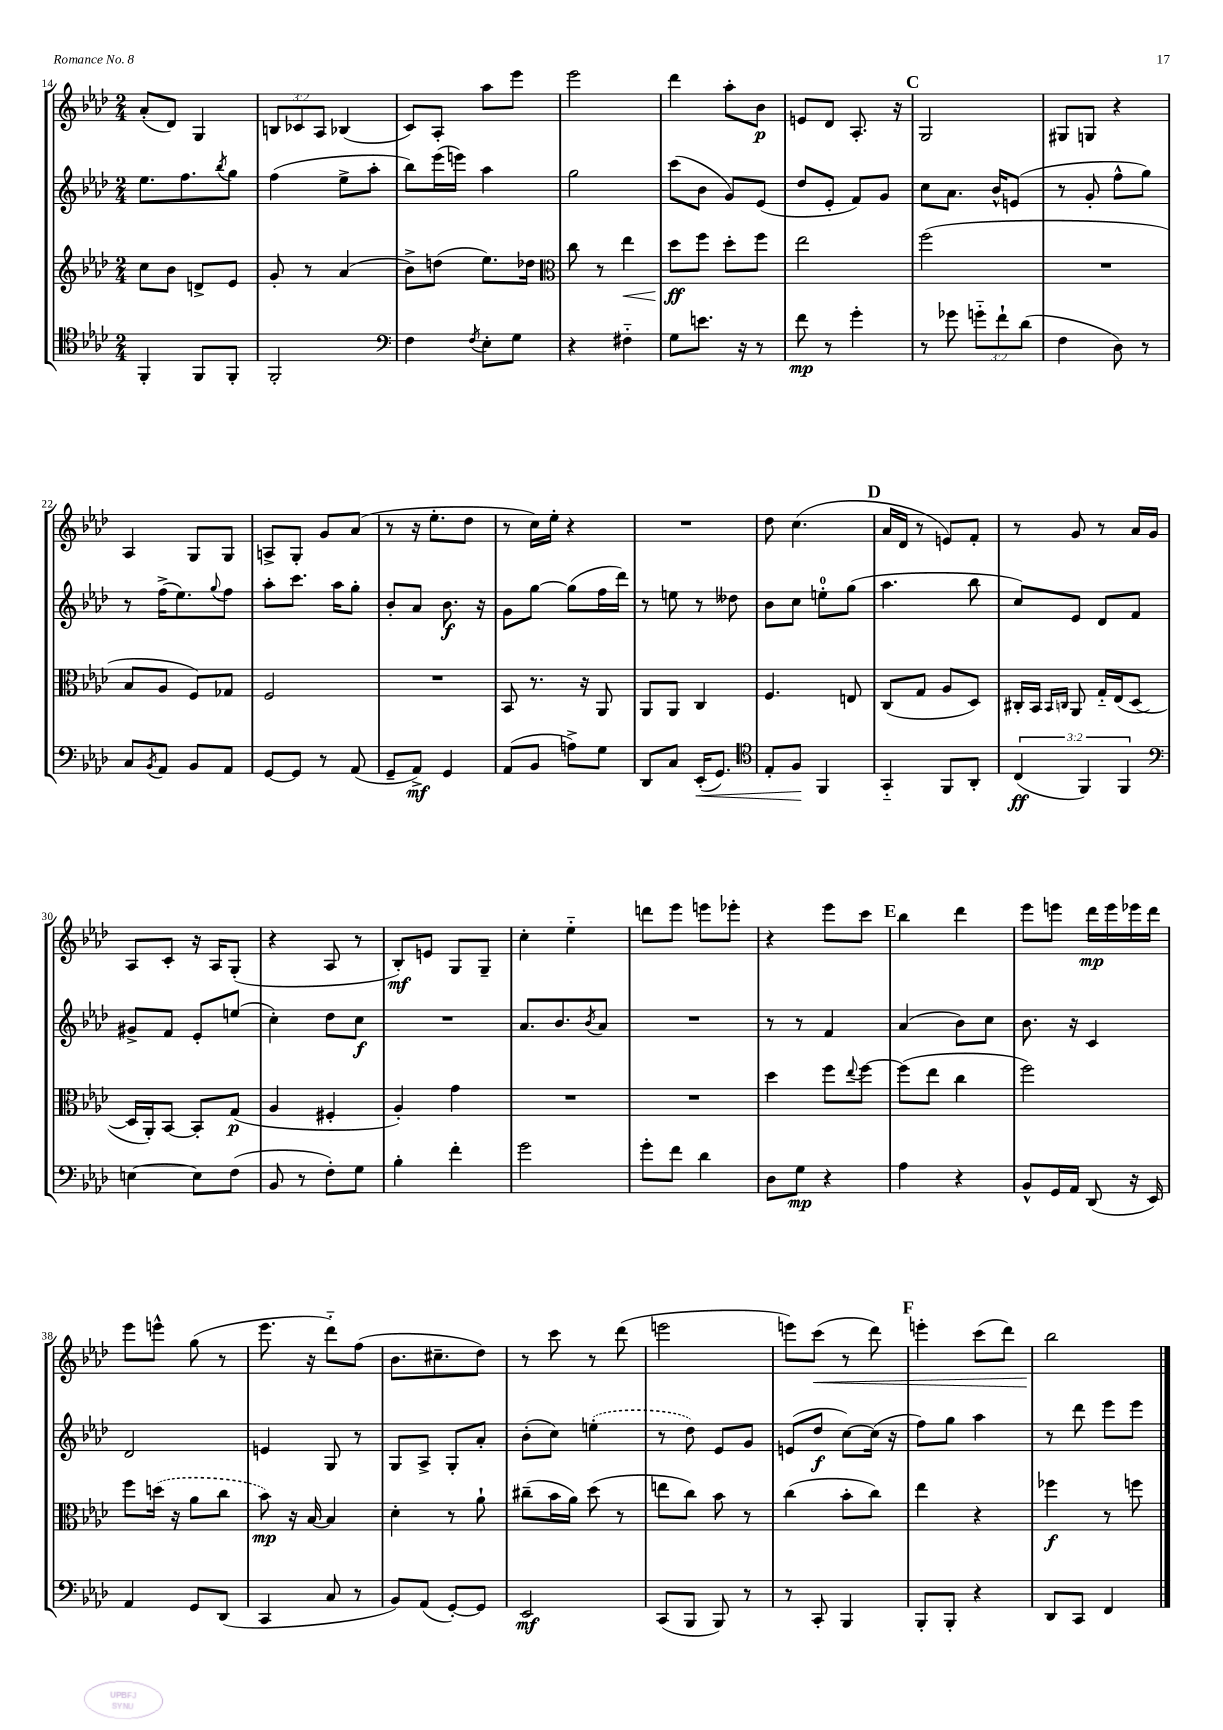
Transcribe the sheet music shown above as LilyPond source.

<<
\new StaffGroup <<
\new Staff = "s0" {
    \clef treble \key aes \major \numericTimeSignature \time 2/4 \override Staff.TupletNumber.text = #tuplet-number::calc-fraction-text
    aes'8-.( des'8) g4 |
    \tuplet 3/2 { b8 ces'8 aes8 } bes4( |
    c'8) aes8-. aes''8 ees'''8 |
    ees'''2 |
    des'''4 aes''8-. bes'8\p |
    e'8 des'8 aes8.-. r16 |
    \mark \markup { \bold "C" } g2 |
    gis8 g8 r4 |
    aes4 g8 g8 |
    a8-> g8-. g'8 aes'8( |
    r8 r16 ees''8.-. des''8 |
    r8 c''16) ees''16-. r4 |
    R2 |
    des''8 c''4.( |
    \mark \markup { \bold "D" } aes'16 des'16 r8 e'8) f'8-. |
    r8 g'8 r8 aes'16 g'16 |
    aes8 c'8-. r16 aes16 g8-.( |
    r4 aes8 r8 |
    bes8-.\mf) e'8 g8 g8-- |
    c''4-. ees''4-_ |
    d'''8 ees'''8 e'''8 ees'''8-. |
    r4 ees'''8 c'''8 |
    \mark \markup { \bold "E" } bes''4 des'''4 |
    ees'''8 e'''8 des'''16\mp e'''16 ees'''16 des'''16 |
    ees'''8 e'''8-^ g''8( r8 |
    ees'''8. r16 des'''8-_) f''8( |
    bes'8. cis''8.-- des''8) |
    r8 c'''8 r8 des'''8( |
    e'''2 |
    e'''8) c'''8\<( r8 des'''8) |
    \mark \markup { \bold "F" } e'''4-. c'''8( des'''8) |
    bes''2\! \bar "|." |
}
\new Staff = "s1" {
    \clef treble \key aes \major \numericTimeSignature \time 2/4
    ees''8. f''8. \acciaccatura { bes''8 } g''8 |
    f''4( ees''8-> aes''8-. |
    bes''8) ees'''16( e'''16) aes''4 |
    g''2 |
    c'''8( bes'8 g'8) ees'8( |
    des''8 ees'8-. f'8) g'8 |
    \mark \markup { \bold "C" } c''8 aes'8. bes'16-^ e'8( |
    r8 g'8-. f''8-^ g''8) |
    r8 f''16->( ees''8.) \appoggiatura { g''8 } f''8 |
    aes''8-. c'''8. aes''16 g''8-. |
    bes'8-. aes'8 bes'8.\f r16 |
    g'8 g''8~ g''8( f''16 des'''16) |
    r8 e''8 r8 deses''8 |
    bes'8 c''8 e''8-0-. g''8( |
    \mark \markup { \bold "D" } aes''4. bes''8 |
    c''8) ees'8 des'8 f'8 |
    gis'8-> f'8 ees'8-. e''8( |
    c''4-.) des''8 c''8\f |
    R2 |
    aes'8. bes'8. \acciaccatura { bes'8 } aes'8 |
    R2 |
    r8 r8 f'4 |
    \mark \markup { \bold "E" } aes'4( bes'8) c''8 |
    bes'8. r16 c'4 |
    des'2 |
    e'4 g8 r8 |
    g8 aes8-> g8-. aes'8-. |
    bes'8-.( c''8) \once \slurDashed e''4-.( |
    r8 des''8) ees'8 g'8 |
    e'8( des''8\f c''8~) c''16( r16 |
    \mark \markup { \bold "F" } f''8) g''8 aes''4 |
    r8 des'''8 ees'''8 ees'''8 \bar "|." |
}
\new Staff = "s2" {
    \clef treble \key aes \major \numericTimeSignature \time 2/4
    c''8 bes'8 d'8-> ees'8 |
    g'8-. r8 aes'4( |
    bes'8->) d''8( ees''8.) des''16 |
    \clef alto c''8 r8 ees''4\< |
    des''8\ff\! f''8 des''8-. f''8 |
    ees''2 |
    \mark \markup { \bold "C" } f''2( |
    R2 |
    bes8 aes8 f8) ges8 |
    f2 |
    R2 |
    bes,8 r8. r16 aes,8 |
    aes,8 aes,8 c4 |
    f4. e8 |
    \mark \markup { \bold "D" } c8( g8 aes8 des8) |
    cis16-. bes,16 \grace { bes,16 c16 } aes,8 g16-_ ees16( des8~ |
    des16 aes,16-.) bes,8~ bes,8-. g8\p( |
    aes4 fis4-. |
    aes4-.) g'4 |
    R2 |
    R2 |
    des''4 f''8 \appoggiatura { ees''8 } f''8~ |
    \mark \markup { \bold "E" } f''8( ees''8 c''4 |
    f''2) |
    f''8 \once \slurDashed d''16( r16 aes'8 c''8 |
    bes'8\mp) r16 bes16~ bes4 |
    des'4-. r8 aes'8-! |
    cis''8--( bes'16 aes'16) des''8( r8 |
    e''8 c''8) bes'8 r8 |
    c''4( bes'8-. c''8) |
    \mark \markup { \bold "F" } ees''4 r4 |
    fes''4\f r8 f''8 \bar "|." |
}
\new Staff = "s3" {
    \clef tenor \key aes \major \numericTimeSignature \time 2/4 \override Staff.TupletNumber.text = #tuplet-number::calc-fraction-text
    f,4-. f,8 f,8-. |
    f,2-. |
    \clef bass f4 \acciaccatura { f8 } ees8-. g8 |
    r4 fis4-_ |
    g8 e'8. r16 r8 |
    f'8\mp r8 g'4-. |
    \mark \markup { \bold "C" } r8 ges'8 \tuplet 3/2 { g'8-_ f'8-! des'8( } |
    f4 des8) r8 |
    c8 \acciaccatura { bes,8 } aes,8 bes,8 aes,8 |
    g,8~ g,8 r8 aes,8( |
    g,8-- aes,8->\mf) g,4 |
    aes,8( bes,8 a8->) g8 |
    des,8 c8 ees,16-.\<( g,8.) |
    \clef tenor ees8-. f8\! f,4 |
    \mark \markup { \bold "D" } g,4-_ f,8 aes,8-. |
    \tuplet 3/2 { c4\ff( f,4) f,4 } |
    \clef bass e4~ e8 f8( |
    bes,8 r8 f8-.) g8 |
    bes4-. f'4-. |
    g'2 |
    g'8-. f'8 des'4 |
    des8 g8\mp r4 |
    \mark \markup { \bold "E" } aes4 r4 |
    bes,8-^ g,16 aes,16 des,8( r16 ees,16) |
    aes,4 g,8 des,8( |
    c,4 c8 r8 |
    bes,8) aes,8( g,8~-.) g,8 |
    ees,2\mf |
    c,8( bes,,8 bes,,8) r8 |
    r8 c,8-. bes,,4 |
    \mark \markup { \bold "F" } bes,,8-. bes,,8-. r4 |
    des,8 c,8 f,4 \bar "|." |
}
>>
>>
\layout { \context { \Score currentBarNumber = #14 } }
